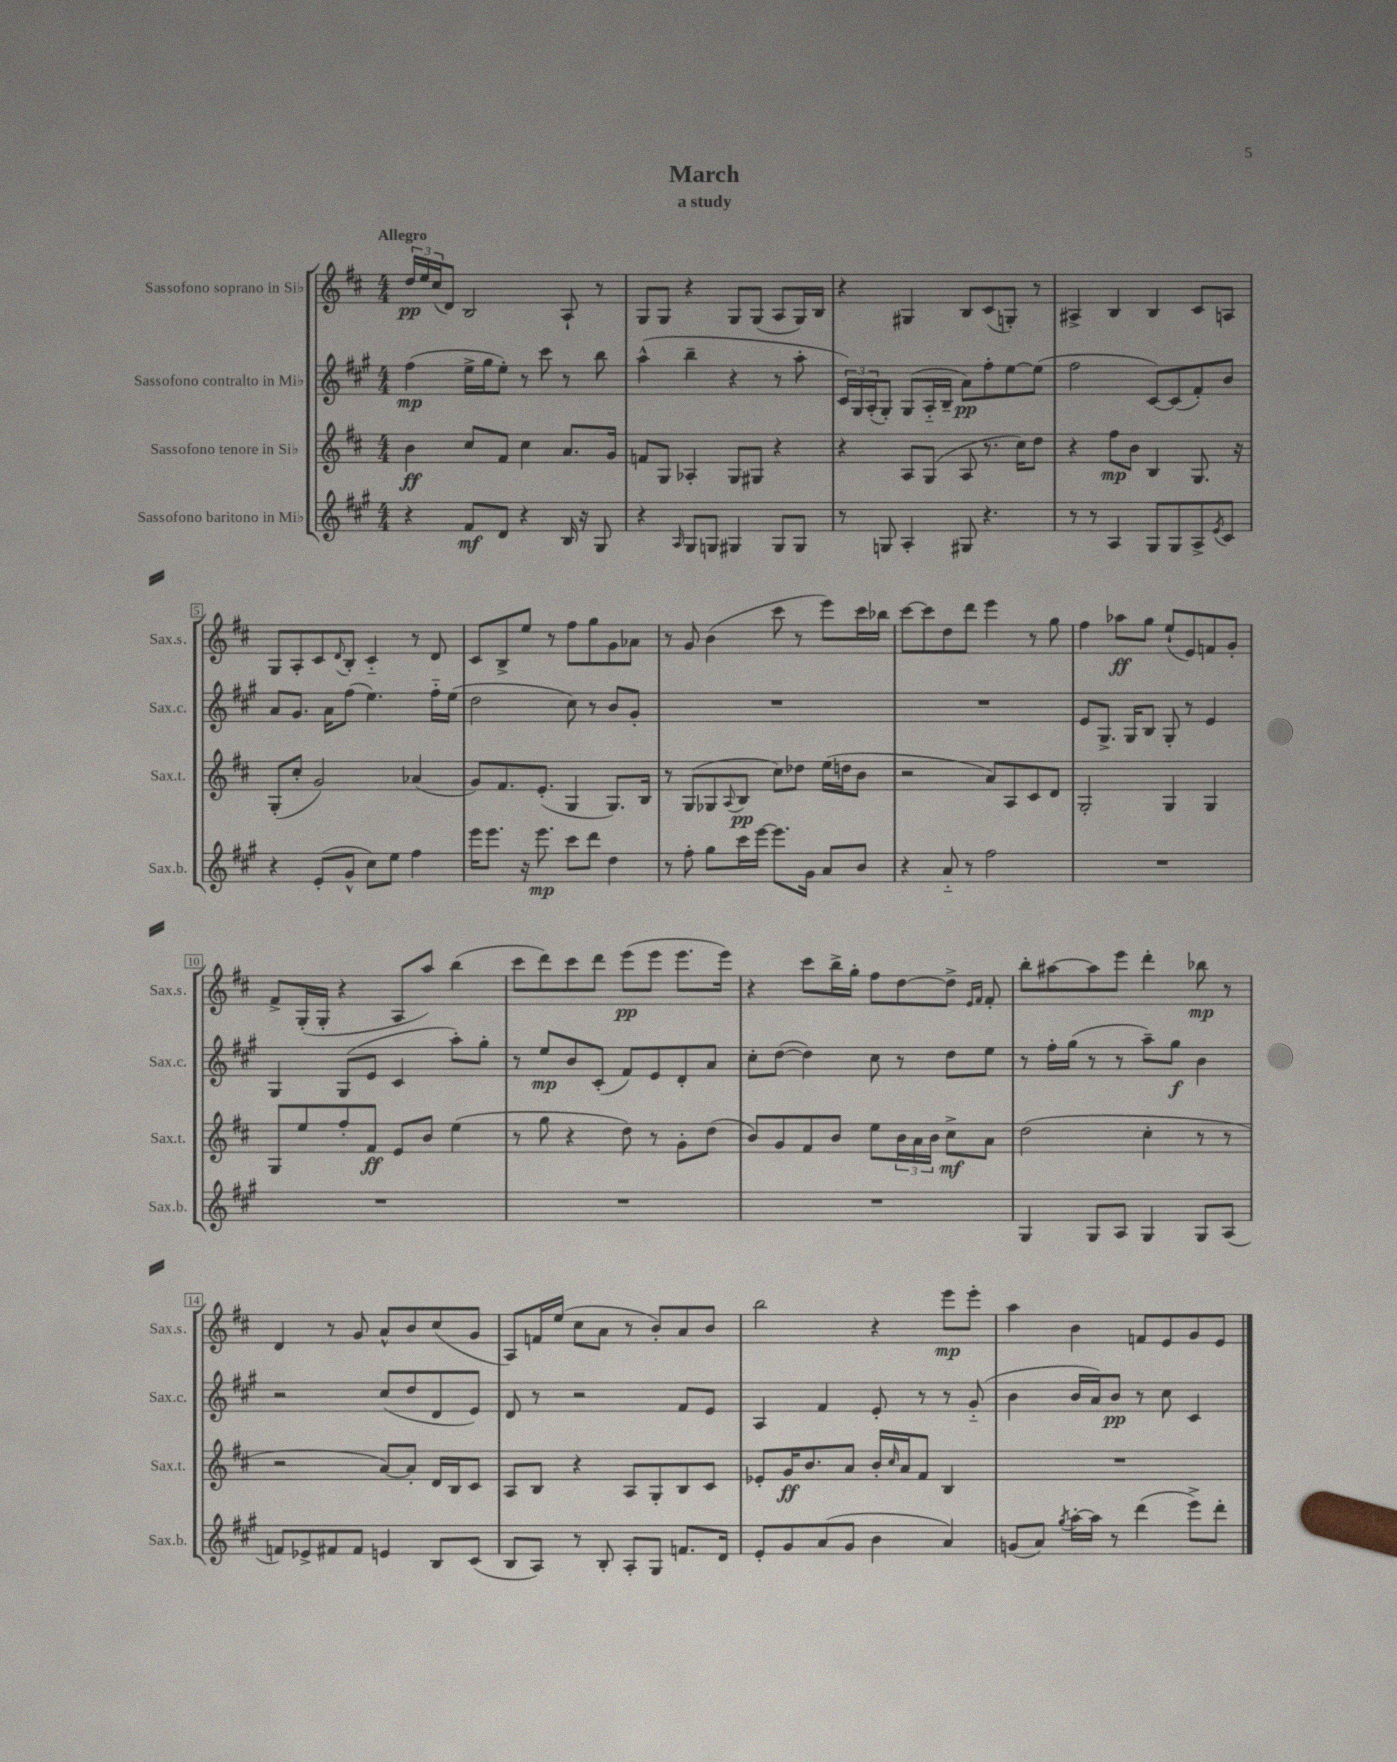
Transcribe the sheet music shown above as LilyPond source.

\header { title = "March" subtitle = "a study" }
<<
\new StaffGroup <<
\new Staff = "s0" \with { instrumentName = "Sassofono soprano in Sib" shortInstrumentName = "Sax.s." } {
    \clef treble \key d \major \numericTimeSignature \time 4/4 \tempo "Allegro"
    \tuplet 3/2 { d''16\pp e''16 cis''16( } d'8) b2 a8-! r8 |
    g8 g8 r4 g8 g8( a8 g16) b16 |
    r4 gis4 b8 cis'8( g8-.) r8 |
    ais4-> b4 b4 cis'8 a8 |
    g8 a8-. cis'8 \appoggiatura { d'8 } b8-. cis'4-_ r8 d'8 |
    cis'8 b8-> e''8 r8 fis''8 g''8 g'8 aes'8 |
    r8 g'8 b'4( cis'''8 r8 e'''8) cis'''16 bes''16 |
    cis'''8~ cis'''8 d''8 d'''8 e'''4 r8 g''8 |
    fis''4 aes''8\ff g''8 e''8-!( e'8) f'8 g'8-. |
    fis'8-> g16-.( g16-. r4 a8 a''8) b''4( |
    cis'''8 d'''8) cis'''8 d'''8 e'''8\pp( e'''8 e'''8. e'''16) |
    r4 cis'''8 b''16-> g''16-. fis''8 d''8~ d''8-> \grace { e'16 fis'16 } fis'8-. |
    b''8-. ais''8~ ais''8 e'''8 d'''4-. bes''8\mp r8 |
    d'4 r8 g'8 a'8-^ b'8 cis''8( g'8 |
    a8) f'16 e''16( cis''8 a'8 r8 b'8-.) a'8 b'8 |
    b''2 r4 e'''8\mp e'''8-. |
    a''4 b'4 f'8 e'8 g'8 e'8 \bar "|." |
}
\new Staff = "s1" \with { instrumentName = "Sassofono contralto in Mib" shortInstrumentName = "Sax.c." } {
    \clef treble \key a \major \numericTimeSignature \time 4/4
    fis''4\mp( e''16-> gis''16 e''8-.) r8 cis'''8 r8 b''8 |
    a''4-^( b''4-- r4 r8 a''8-. |
    \tuplet 3/2 { cis'16) gis16 a16-.( } gis8-.) gis8( a16-_ b16-- a'8\pp) fis''8-. e''8~ e''8( |
    fis''2 cis'8~) cis'8( fis'8-.) b'8 |
    a'8 gis'8. a'16 fis''8( e''4.) fis''16-_ e''16( |
    d''2 cis''8) r8 b'8 gis'8-. |
    R1 |
    R1 |
    e'8 gis8.-> gis16 b8 gis8-. r8 e'4 |
    gis4 gis8( e'8 cis'4 a''8-.) gis''8-. |
    r8 e''8\mp b'8 cis'8-.( fis'8) e'8 d'8-. a'8 |
    cis''8-. d''8~( d''4) cis''8 r8 d''8 e''8 |
    r8 fis''16-. gis''16( r8 r8 a''8--) gis''8\f b'4 |
    r2 cis''8( d''8 d'8 e'8) |
    d'8 r8 r2 fis'8 e'8 |
    a4 fis'4 e'8-. r8 r8 gis'8-_( |
    b'4 b'16 a'16) b'8\pp r8 cis''8 cis'4 \bar "|." |
}
\new Staff = "s2" \with { instrumentName = "Sassofono tenore in Sib" shortInstrumentName = "Sax.t." } {
    \clef treble \key d \major \numericTimeSignature \time 4/4
    b'4\ff cis''8 fis'8 cis''4 a'8. g'16 |
    f'8 g8 aes4-. g8 gis8 r4 |
    r4 a8 g8( a8 r8. cis''16) d''8 |
    r4 fis''8\mp b'8 b4 g8. r16 |
    g8-.( cis''8-. g'2) aes'4( |
    g'8) fis'8. e'8.-.( g4 g8.) b16 |
    r8 g8( ges8 \appoggiatura { a8 } b8\pp cis''8) des''8 e''16( d''16 b'8 |
    r2 a'8) a8 cis'8 d'8 |
    g2-. g4 g4 |
    g8 e''8 fis''8-. fis'8\ff e'8 b'8 e''4( |
    r8 g''8 r4 d''8) r8 g'8-. d''8( |
    b'8) g'8 fis'8 b'8 e''8 \tuplet 3/2 { b'16 a'16 b'16 } cis''8->\mf a'8 |
    d''2( cis''4-. r8 r8 |
    r2 a'8~) a'8-. d'16 b16 cis'8 |
    a8 b8 r4 a8 g8-. b8 cis'8 |
    ees'8-. g'16\ff b'8. a'8 b'16-. \grace { cis''16 } a'16 fis'8 b4 |
    R1 \bar "|." |
}
\new Staff = "s3" \with { instrumentName = "Sassofono baritono in Mib" shortInstrumentName = "Sax.b." } {
    \clef treble \key a \major \numericTimeSignature \time 4/4
    r4 fis'8\mf d'8 r4 b16 r16 gis8 |
    r4 \grace { a16 } gis8 g8 gis4 gis8 gis8 |
    r8 g8 a4-. gis8 r4. |
    r8 r8 a4 gis8 gis8 a8-> \acciaccatura { e'8 } cis'8 |
    r4 e'8-.( gis'8-^ cis''8) e''8 fis''4 |
    e'''16 e'''8. r16 e'''8.\mp cis'''8 d'''8 d''4 |
    r8 fis''8-. gis''8 cis'''16 e'''16~ e'''8. gis'16 a'8 b'8 |
    r4 a'8-_ r8 fis''2 |
    R1 |
    R1 |
    R1 |
    R1 |
    gis4 gis8 a8 gis4 gis8 a8( |
    f'8) ees'8-> fis'8 fis'8 e'4 b8 cis'8( |
    b8 a8) r8 b8-. a8-. gis8 f'8. d'16 |
    e'8-. gis'8 a'8( gis'8 b'4 a'4) |
    g'8( a'8) \acciaccatura { gis''8 } a''16~-. a''16 r8 d'''4( e'''8->) d'''8-. \bar "|." |
}
>>
>>
\layout { \context { \Score \override BarNumber.stencil = #(make-stencil-boxer 0.1 0.3 ly:text-interface::print) } }
